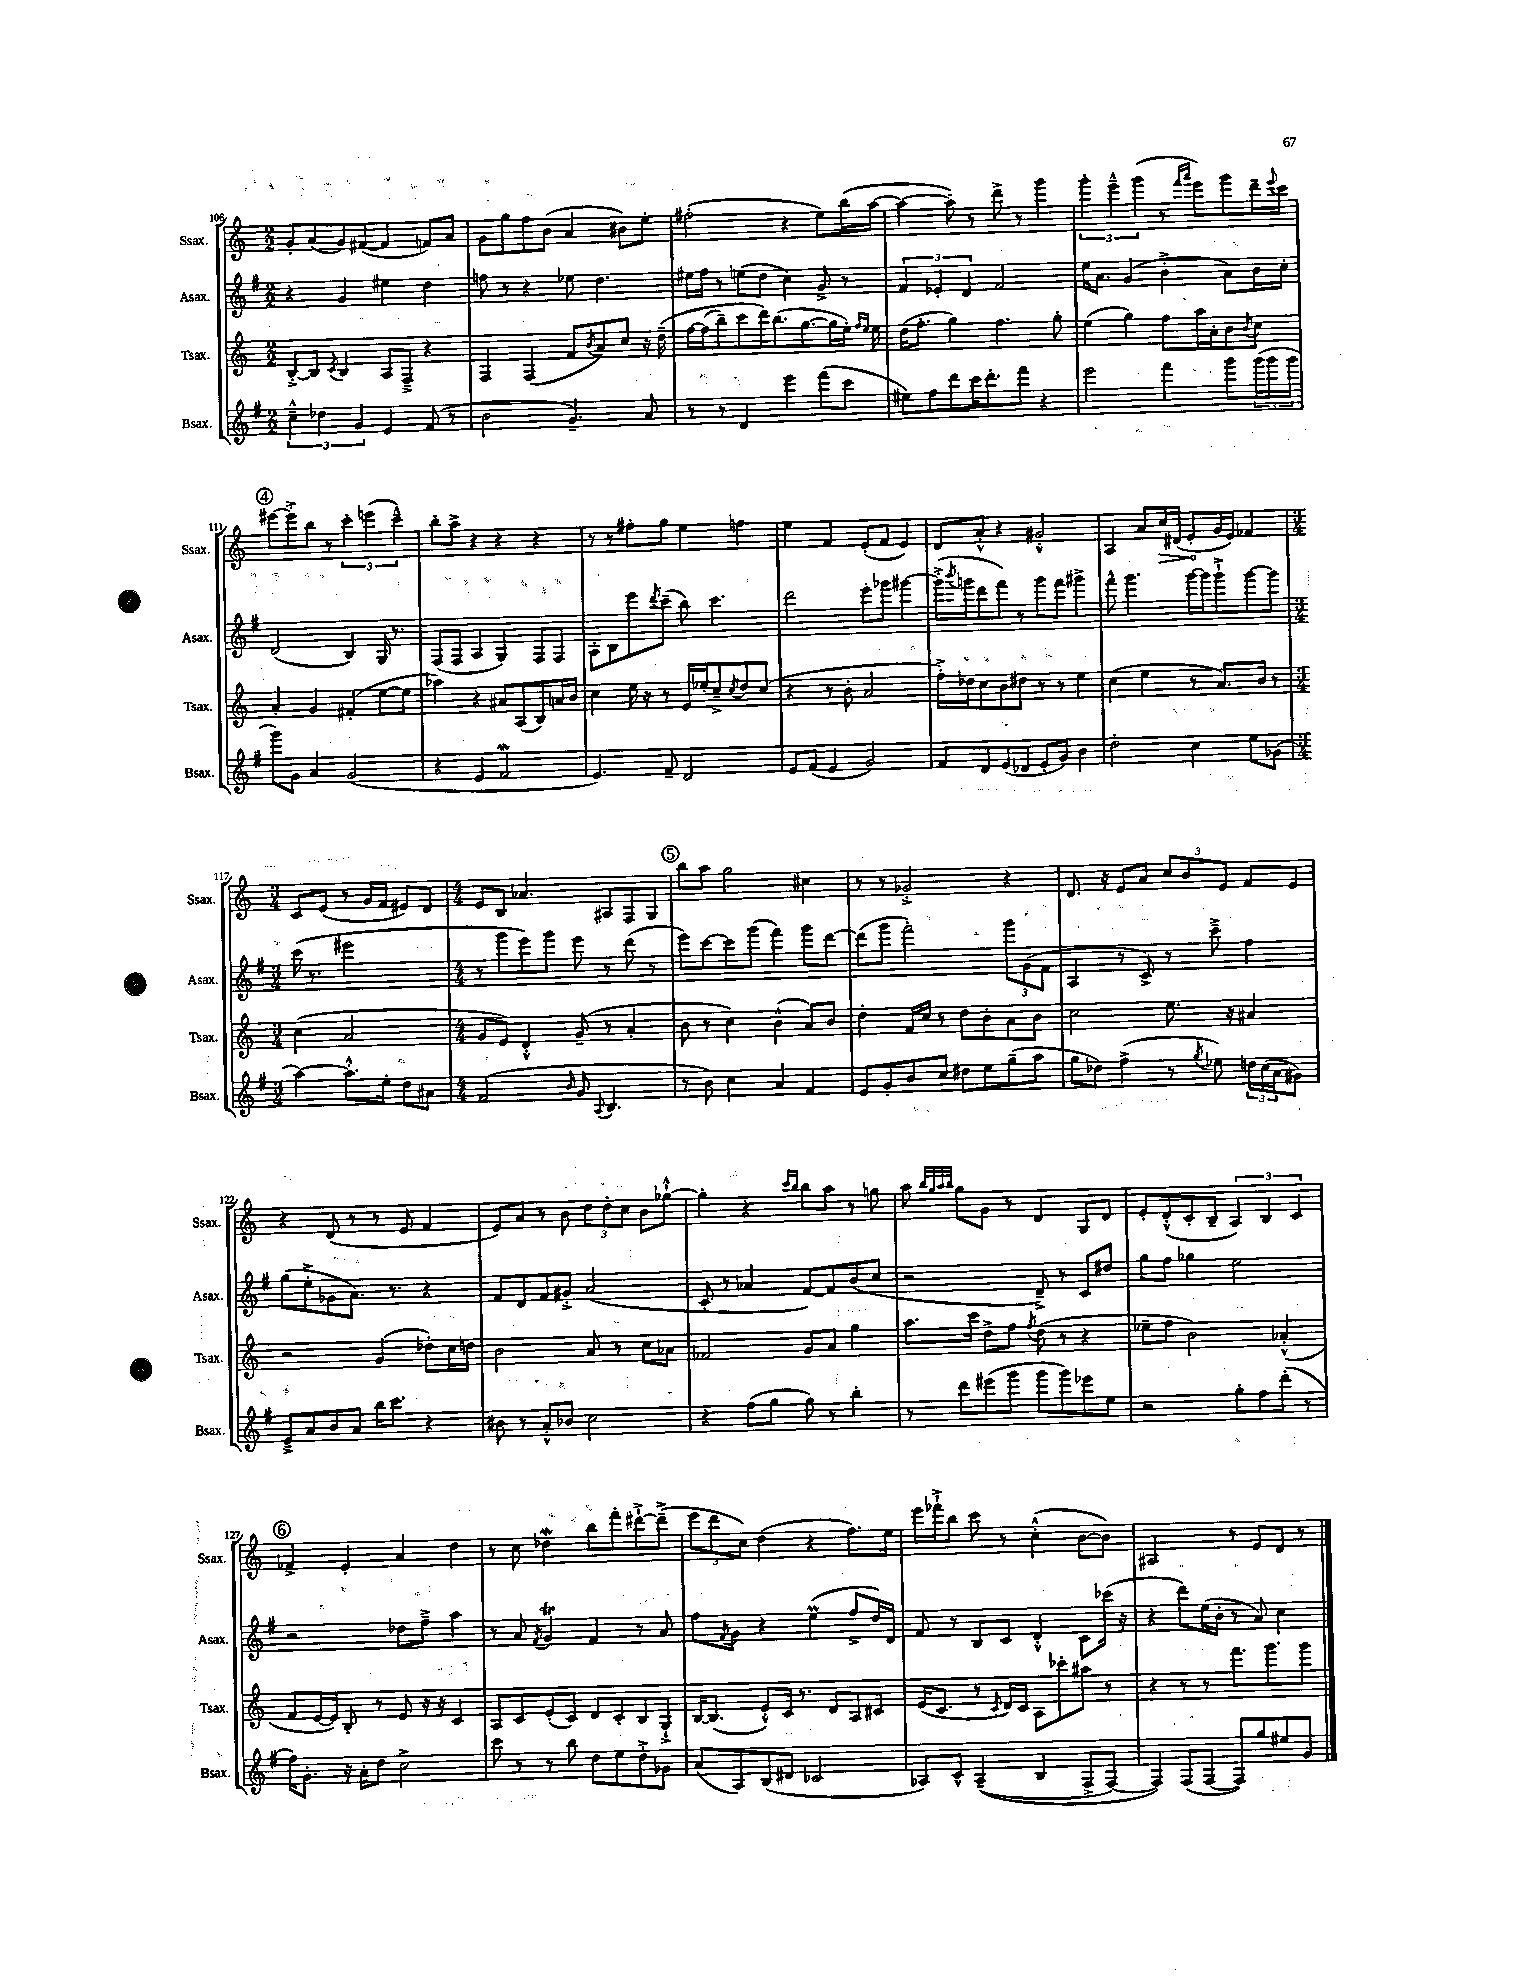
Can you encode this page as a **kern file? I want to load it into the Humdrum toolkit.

**kern	**kern	**kern	**kern
*staff4	*staff3	*staff2	*staff1
*clefG2	*clefG2	*clefG2	*clefG2
*k[f#]	*k[]	*k[f#]	*k[]
*M2/2	*M2/2	*M2/2	*M2/2
6cc~^^	[8B'^	4r	8g'
.	8B]	.	(8a
6dd-	.	.	.
.	8qc	.	.
.	4B	4g	8g)
6g	.	.	.
.	.	.	([8f#
4e	8A	4ee#	4f#]
.	8F~^	.	.
(8f#	4r	4dd	8f)
8r	.	.	8a
=	=	=	=
2b	4F	8ff	8g
.	.	8r	8gg
.	(4F	4r	8ff
.	.	.	(8b
4.g~)	8f	8ee-	4a
.	8qb	.	.
.	8a)	4.dd	.
.	8cc	.	8b#)
8a	16r	.	8ee'
.	&(16dd~	.	.
=	=	=	=
8r	[16ff	16ee#	(2ff#'
.	(16ff]	16ff#	.
8r	8bb~)	8r	.
4d	8ccc	(8ee	.
.	16ddd&)	8dd	.
.	(8.bb	.	.
4eee	.	4cc)	4r
.	[8.gg	.	.
(8fff#	.	8g^	8ee)
.	16gg]	.	.
8ccc	16ee')	8r	(16bb
.	16qqff	.	.
.	16qqee	.	.
.	16ee	.	[16aa
=	=	=	=
8ee#)	(16dd	6f#	4aa_
.	8.ff'	.	.
8ff#	.	.	.
.	.	6e-'	.
8ddd	4gg)	.	8aa'])
.	.	6d	.
16ccc	.	.	8r
8.ddd'	.	.	.
.	4.ff	2f#	8ddd^
8fff#	.	.	8r
4r	.	.	4ggg
.	8gg'	.	.
=	=	=	=
2eee	(4ee	16ee	6ggg'
.	.	8.a	.
.	.	.	6eee~^^
.	4gg)	(4g	.
.	.	.	(6ggg
4fff#	8ff	4b'^	8r
.	.	.	16qqfff
.	.	.	16qqaaa
.	16aa	.	8eee)
.	16a'	.	.
8ggg	8b	8a)	8ggg
.	8qb	.	.
(24ggg	8cc	16b	16ddd~
24ggg	.	.	.
.	.	.	8qqeee
.	.	16cc'	16ccc
24ggg	.	.	.
=	=	=	=
8ggg)	4a'	(2d	[8eee#
8g	.	.	8eee#'^]
4a	4g	.	8bb
.	.	.	8r
(2g	(4f#'	4B)	6ccc'
.	.	.	(6eee
.	[8ee	16G	.
.	.	8.r	.
.	.	.	6ccc~^^)
.	8ee]	.	.
=	=	=	=
4r	4aa-)	(8F#	8bb'
.	.	8F#	8aa^
4e	4r	4A	4r
2f#	8a#	4G)	4r
.	(8A	.	.
.	8B)	8F#	4r
.	16a	8F#	.
.	16b	.	.
=	=	=	=
4.e)	4cc	8A'	8r
.	.	8B	8r
.	16ee	8eee	8ff#'
.	16r	.	.
.	.	8qddd	.
8f#~	8r	(8ccc~	8gg
2d	16e	8bb)	4ee
.	16ee-'	.	.
.	8cc~^	4.ccc	.
.	8qcc	.	.
.	8dd	.	4ff
.	(8cc	.	.
=	=	=	=
8e	4r	2ddd	4ee
(8f#	.	.	.
4e	8r	.	4f
.	8b'	.	.
2g)	2a	8eee'	(8e'
.	.	8ggg-	8f
.	.	[4ggg#	4e)
=	=	=	=
8f#	16ff'^)	(16ggg#'^]	8d
.	.	8qbbb	.
.	16dd-	16ggg	.
8d	8cc	8ddd	8a'^^
(8e	8b	8fff#)	4r
8d-	8dd#	8r	.
8e'	8r	8ggg	2g#'^^
8g)	8r	8fff#	.
4b	4ee	4ggg#^	.
=	=	=	=
2dd'	(4cc	8fff#^^	4A
.	.	4.ggg	.
.	4ee	.	8a
.	.	.	16cc
.	.	.	(16d#
4cc	8r	[16ggg	8e'
.	.	16ggg]	.
.	8.a)	8ggg`^	16g
.	.	.	16e)
8ee	.	[8ggg	4f-
.	16b	.	.
(8g-	8r	8ggg]	.
=	=	=	=
*M3/4	*M3/4	*M3/4	*M3/4
[4aa)	(4cc	(16ccc	8c
.	.	8.r	.
.	.	.	(8e
8.aa'^^]	2a	2eee#	8r
.	.	.	16g
16ee'	.	.	16f
8dd	.	.	8e#)
8a#	.	.	8d
=	=	=	=
*M4/4	*M4/4	*M4/4	*M4/4
(2f#	8g	8r	8e
.	8e)	8ggg	8B
.	4d'^^	8eee)	4.a-
.	.	8ggg	.
16qqb	.	.	.
8g	(8g~	8eee	.
8qqA	.	.	.
4.B	8r	8r	8A#
.	4a'	(8ddd	8F
.	.	8r	8G
=	=	=	=
8r	8b	8eee)	8bb
8b)	8r	[8ccc	8aa
4cc	4cc)	8ccc]	2gg
.	.	(8ggg	.
4a	(4b^^	4fff#)	.
4f#	8a)	8ggg	4cc#
.	8b	[8ddd	.
=	=	=	=
8e	4dd'	(8ddd]	8r
8g'	.	8ggg	8r
8b	16f	2fff#')	2g-'^
.	16cc	.	.
8cc	8r	.	.
8dd#	8dd	.	.
8ee	8b'	.	.
(8gg~	8a	12ggg	4r
.	.	(12g	.
8aa	8b	.	.
.	.	12f#	.
=	=	=	=
8gg	2cc	4A	8.d
8dd-)	.	.	.
.	.	.	16r
(4ff#^	.	8r	8e
.	.	8c^)	8a
8r	8.ee	8r	12cc
.	.	.	12b
8qgg	.	.	.
8ee-)	.	8ccc~^	.
.	.	.	12e
.	16r	.	.
24dd	4a#	4ff#	8f
(24cc	.	.	.
24a	.	.	.
8g#)	.	.	8e
=	=	=	=
8e~^	2r	(8gg	4r
8a	.	8ee'^	.
8b	.	8g-	(8d
8a	.	8.a)	8r
16bb	(4g	.	8r
8.ccc	.	8.r	.
.	.	.	8e
4r	8dd-')	4r	4f
.	16cc	.	.
.	16dd	.	.
=	=	=	=
8b#	2b	8f#	8e)
8r	.	8d	8a
8a'^^	.	8f#	8r
8b-	.	8g#'^	8b
2cc	8a	(2a	12dd
.	.	.	12dd'
.	8r	.	.
.	.	.	12cc
.	8cc	.	8b
.	8a-	.	[8gg-`^^
=	=	=	=
4r	2f-	8c'	4gg-']
.	.	8r	.
(8ff#	.	4a-	4r
8gg	.	.	.
.	.	.	16qqccc
.	.	.	16qqbb
8gg)	8g	[8f#)	8bb
8r	8a	8f#]	8aa
4bb'	4gg	(8b	8r
.	.	8cc	8gg
=	=	=	=
8r	8.aa	2r	8aa
.	.	.	32qqbb
.	.	.	32qqgg
.	.	.	32qqaa
.	.	.	32qqbb
8ddd	.	.	8gg
.	16ccc	.	.
(8eee#	8dd^	.	8g
8ggg	8ff	.	8r
.	8qff	.	.
8ggg	(8dd	8d~^)	4d
8ggg)	8r	8r	.
8eee-	4r	8c	8G
8ee	.	8dd#	8d
=	=	=	=
2r	8ee-~	8gg	8e'
.	8ff	8ff#	(8d'^^
.	2b)	4gg-	8c'
.	.	.	8B~
8gg'	.	2ee	6A)
8ff#	.	.	.
.	.	.	6B
(8ddd'	(4a-'^^	.	.
.	.	.	6c
8r	.	.	.
=	=	=	=
16ff#)	8f	2r	4f-^
8.g'	.	.	.
.	[16e	.	.
.	16e])	.	.
16r	8B'	.	4e'
16a'	.	.	.
8dd	8r	.	.
2cc^	8e	8dd-	4a
.	16r	8ff#~^	.
.	16r	.	.
.	4c	4aa	4dd
=	=	=	=
8ccc	8A	8r	8r
8r	8c	8a	8cc
.	.	8qf#	.
8r	(8e'	4g	4dd-
8bb	8c)	.	.
8dd	8d	4f#	8bb
8ee	8c'	.	8fff'
8dd'^	8B	8r	[8ddd#`^
8g-	8G`^	8a	(8ddd#~^]
=	=	=	=
(8a	[16B	8ff#	12eee
.	(8.B]	.	.
.	.	.	12ddd
.	.	8qf#	.
8A)	.	8g	.
.	.	.	12cc)
(8B	8e'^^)	4r	(4dd
8d#	16c	.	.
.	8.r	.	.
2c-	.	(4ee	4r
.	8d	.	.
.	8A	8ff#^	8.ff)
.	8c#	16dd)	.
.	.	16d	16ee
=	=	=	=
8A-)	(16e	8f#	16eee
.	8.c	.	16fff-`^
8c^^	.	8r	8bb
&((4A-~	8r	8B	8ccc
.	8qc	.	.
.	16d)	8c	8r
.	16c	.	.
4B	8A	4d'^^	(4cc'^^
.	8ccc-'	.	.
8F#^	8aa#	8c	[8b
[8F#)	8r	(16ccc-	8b])
.	.	16r	.
=	=	=	=
4F#]&)	4r	4r	2A#
(8F#	8r	8ddd)	.
[8F#	8r	(16ee	.
.	.	16b'	.
8F#])	8.fff	8r	8r
8gg	.	8a)	8e
.	8.ggg	.	.
8ee#	.	4cc	8d
8g	8ggg	.	8r
==	==	==	==
*-	*-	*-	*-
